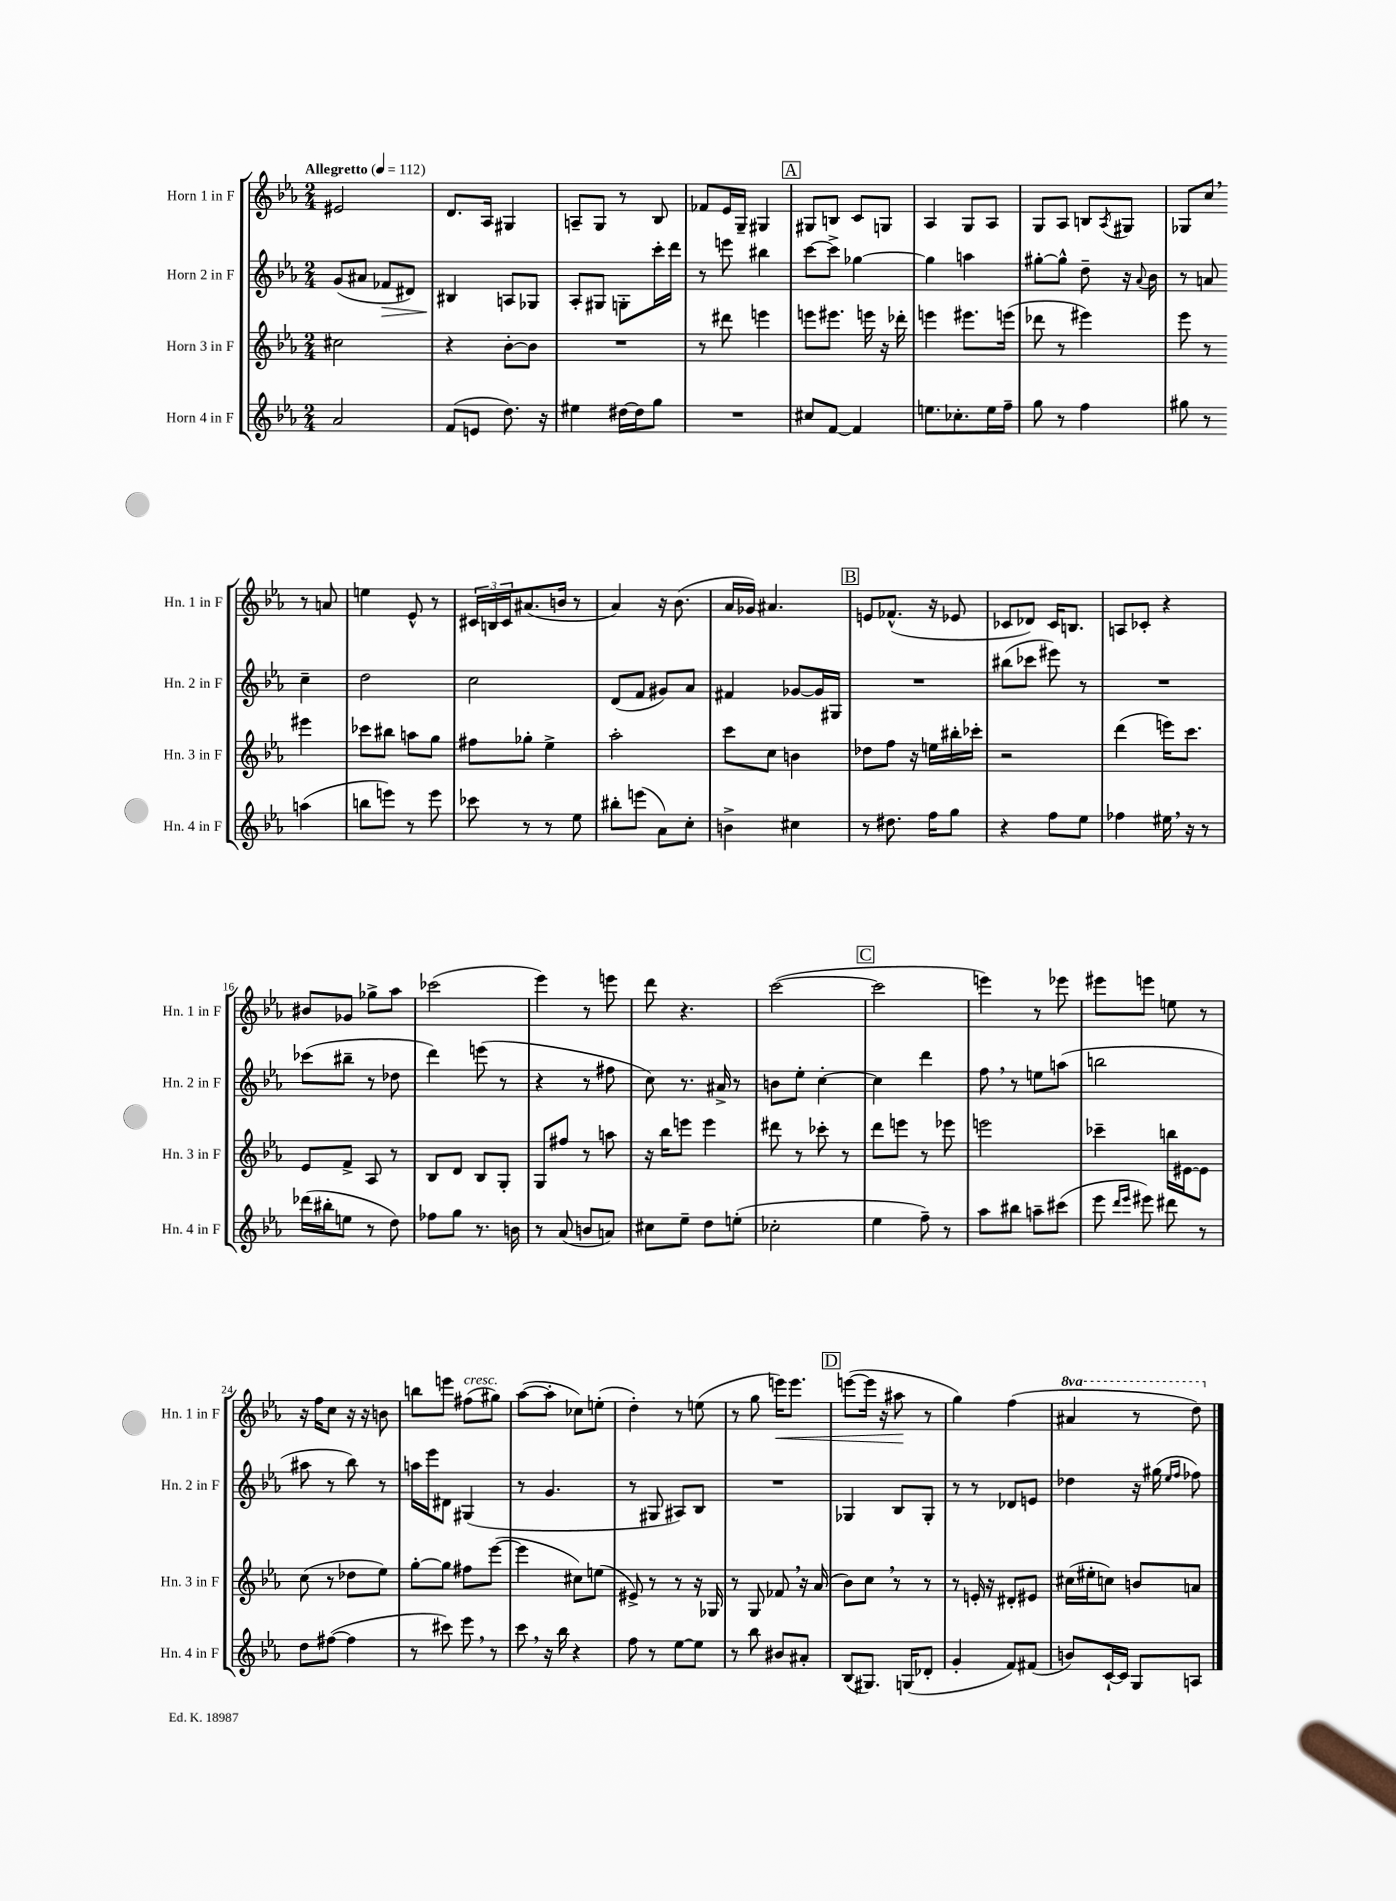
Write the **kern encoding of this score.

**kern	**kern	**kern	**kern
*staff4	*staff3	*staff2	*staff1
*clefG2	*clefG2	*clefG2	*clefG2
*k[b-e-a-]	*k[b-e-a-]	*k[b-e-a-]	*k[b-e-a-]
*M2/4	*M2/4	*M2/4	*M2/4
*MM112	*MM112	*MM112	*MM112
2a-	2cc#	(8g	2e#
.	.	8a#	.
.	.	8f-	.
.	.	8d#)	.
=	=	=	=
(8f	4r	4B#	8.d
8e	.	.	.
.	.	.	16A-
8.dd)	[8b-'	8A	4G#
.	8b-]	8G-	.
16r	.	.	.
=	=	=	=
4ee#	2r	8A-'	8A~
.	.	8G#	8G
[16dd#	.	8G'	8r
16dd#]	.	.	.
8gg	.	16ccc'	8B-
.	.	16ddd	.
=	=	=	=
2r	8r	8r	8f-
.	8ddd#	8eee	16e-
.	.	.	16G~
.	4eee	4bb#	4G#
=	=	=	=
8cc#	8eee	[8ccc	8G#
[8f	8.eee#	8ccc^]	8B
4f]	.	[4gg-	8c
.	16eee	.	.
.	16r	.	8G
.	16ddd-'	.	.
=	=	=	=
8.ee	4eee	4gg-]	4A-
8.cc-'	.	.	.
.	8.eee#	4aa	8G
16ee	.	.	8A-
16ff~	(16eee	.	.
=	=	=	=
8gg	8ddd-	[8gg#'	8G
8r	8r	8gg#^^]	8A-
4ff	4eee#)	8dd~	8B
.	.	.	8qA-
.	.	16r	8G#
.	.	8qqa-	.
.	.	16b-	.
=	=	=	=
8gg#	8eee-	8r	8G-
8r	8r	8a	8cc
(4aa	4eee#	4cc~	8r
.	.	.	8a
=	=	=	=
8bb	8ccc-	2dd	4ee
8eee)	8bb#	.	.
8r	8aa	.	8e-^^
8eee	8gg	.	8r
=	=	=	=
8ccc-	8ff#	2cc	24c#
.	.	.	24B
.	.	.	24c#
8r	8gg-'	.	(8.a#
8r	4ee-^	.	.
.	.	.	16b
8ee-	.	.	8r
=	=	=	=
8bb#'	2aa-'	(8d	4a-)
(8eee	.	8f	.
8a-)	.	8g#)	16r
.	.	.	(8.b-
8cc'	.	8a-	.
=	=	=	=
4b^	8ccc	4f#	16a-
.	.	.	16g-)
.	8cc	.	4.a#
4cc#	4b	[8g-	.
.	.	16g-]	.
.	.	16G#	.
=	=	=	=
8r	8dd-	2r	8e
8.dd#	8ff	.	(8.f-^^
.	16r	.	.
16ff	16ee	.	16r
8gg	16bb#'	.	8e-
.	16ccc-'	.	.
=	=	=	=
4r	2r	(8bb#	8c-
.	.	8ccc-	8d-)
8ff	.	8eee#)	16c-
.	.	.	8.B
8ee-	.	8r	.
=	=	=	=
4ff-	(4ddd	2r	8A
.	.	.	8c-'
16ee#	16eee)	.	4r
16r	8.ccc	.	.
8r	.	.	.
=	=	=	=
(16ddd-	8e-	(8ccc-	8b#
16bb#'	.	.	.
8ee	8f^	8bb#~	8g-
8r	8A-	8r	8gg-^
8dd)	8r	8dd-	8aa-
=	=	=	=
8ff-	8B-	4ddd)	(2ccc-
8gg	8d	.	.
8.r	8B-	(8eee	.
.	8G'	8r	.
16b	.	.	.
=	=	=	=
8r	8G	4r	4eee-)
(8a-	8ff#	.	.
8b	8r	8r	8r
8a)	8aa	8ff#	8eee
=	=	=	=
8cc#	16r	8cc)	8ddd
.	16bb-	.	.
8ee-~	8eee	8.r	4.r
8dd	4eee	.	.
.	.	16a#^	.
(8ee'	.	8r	.
=	=	=	=
2cc-'	8ddd#	8b	([2ccc
.	8r	8ee-'	.
.	8ccc-'	[4cc'	.
.	8r	.	.
=	=	=	=
4ee-	8ddd	4cc]	2ccc]
.	8eee	.	.
8ff~)	8r	4ddd	.
8r	8eee-	.	.
=	=	=	=
8aa-	2eee	8ff	4eee)
8bb#	.	8r	.
8aa~	.	8ee	8r
(8ccc#	.	(8aa	8eee-
=	=	=	=
8eee-	4ccc-~	2bb	8eee#
16qqddd	.	.	.
16qqeee-	.	.	.
8eee#)	.	.	8eee
8ddd#	16bb	.	8ee
.	[16e#	.	.
8r	8e#]	.	8r
=	=	=	=
8dd	(8cc	8aa#	16r
.	.	.	16ff
([8ff#	8r	8r	8cc
4ff#]	8dd-	8bb-)	16r
.	.	.	16r
.	8ee-)	8r	8b
=	=	=	=
8r	[8gg'	16aa	8bb
.	.	16eee-	.
8ccc#)	8gg]	8d#	8eee
8eee-	8ff#	(4G#	(8ff#
8r	([8eee-	.	8gg#)
=	=	=	=
8ccc	4eee-]	8r	([8aa-
16r	.	4.g	8aa-']
16bb-	.	.	.
4r	8cc#)	.	8cc-)
.	(8ee	.	(8ee'
=	=	=	=
8ff	8e#^)	8r	4dd')
8r	8r	8G#	.
[8ee-	8r	8A#)	8r
8ee-]	16r	8B-	(8ee
.	16G-	.	.
=	=	=	=
8r	8r	2r	8r
8bb-	8G	.	8gg
8b#	8f-	.	16eee)
.	.	.	8.eee
8a#'	16r	.	.
.	(16a-	.	.
=	=	=	=
(8B-	8b-)	4G-	([8eee
8.G#)	8cc	.	16eee]
.	.	.	16r
.	8r	8B-	8aa#
(16G	.	.	.
8d-'	8r	8G-'	8r
=	=	=	=
4g'	8r	8r	4gg)
.	16e'	8r	.
.	16r	.	.
8f)	8d#'	8d-	(4ff
(8f#	8e#	8e	.
=	=	=	=
8b)	(16cc#	4dd-	4aa#
.	16ee#'	.	.
[16c`	8cc)	.	.
16c]	.	.	.
8G	8b	16r	8r
.	.	(16gg#	.
.	.	16qqee-	.
.	.	16qqff	.
8A	8a	8ff-)	8ddd)
==	==	==	==
*-	*-	*-	*-
